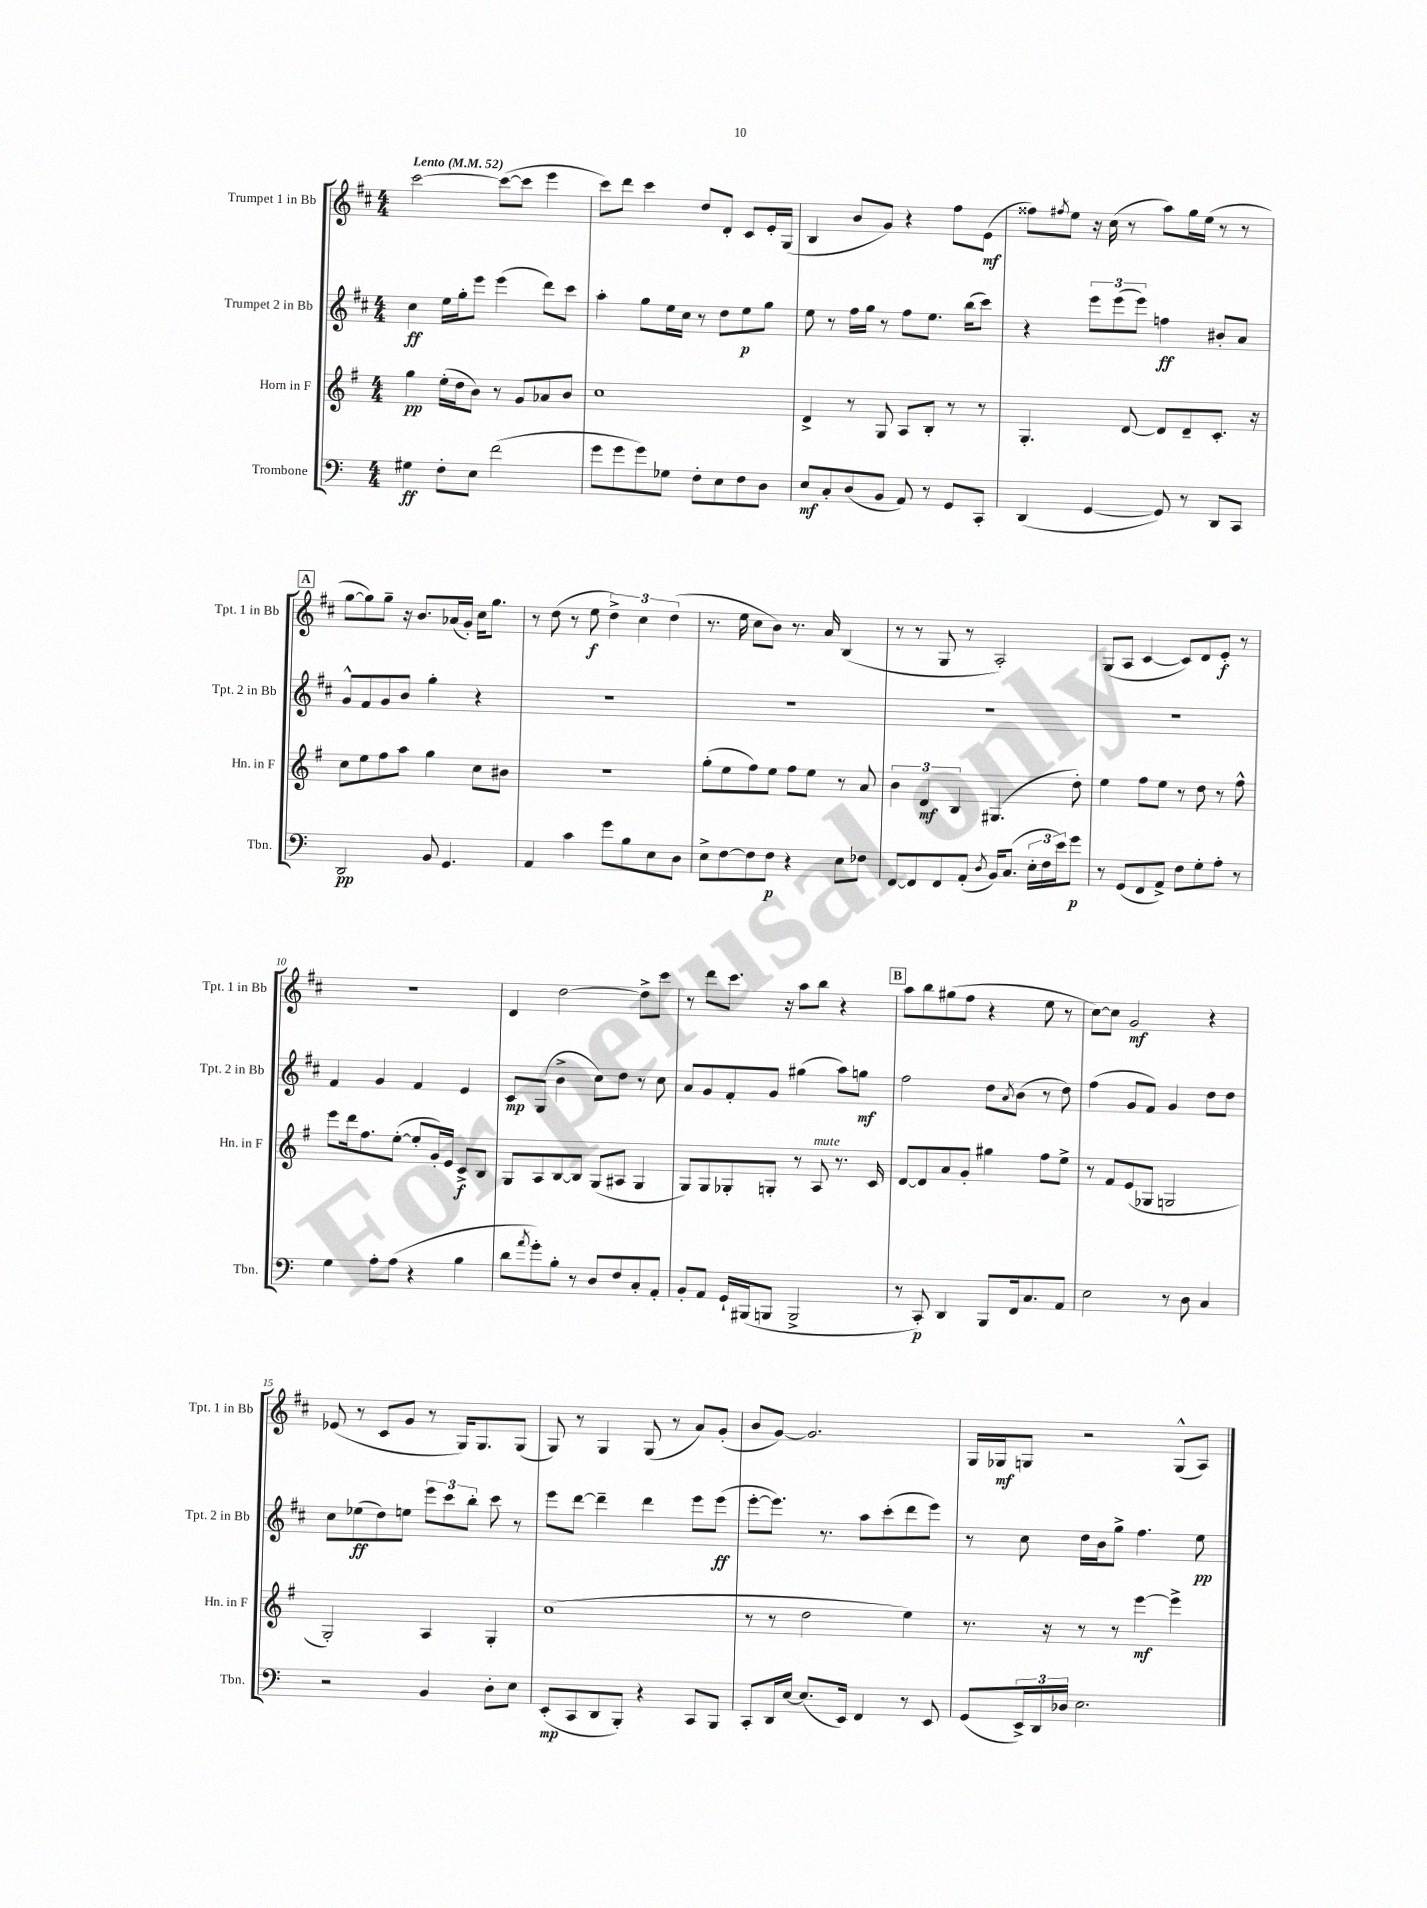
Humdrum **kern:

**kern	**dynam	**kern	**dynam	**kern	**dynam	**kern	**dynam
*part4	*part4	*part3	*part3	*part2	*part2	*part1	*part1
*staff4	*staff4	*staff3	*staff3	*staff2	*staff2	*staff1	*staff1
*I"Trombone	*	*I"Horn in F	*	*I"Trumpet 2 in Bb	*	*I"Trumpet 1 in Bb	*
*I'Tbn.	*	*I'Hn. in F	*	*I'Tpt. 2 in Bb	*	*I'Tpt. 1 in Bb	*
*clefF4	*	*clefG2	*	*clefG2	*	*clefG2	*
*k[]	*	*k[f#]	*	*k[f#c#]	*	*k[f#c#]	*
*M4/4	*	*M4/4	*	*M4/4	*	*M4/4	*
*MM52	*	*MM52	*	*MM52	*	*MM52	*
=1	=1	=1	=1	=1	=1	=1	=1
!	!	!	!	!	!	!LO:TX:a:B:t=Lento	!
4G#X\	ff	4gg\	pp	4cc#\	ff	[2ccc#\	.
8F'\L	.	(16ee'\LL	.	16ee\LL	.	.	.
.	.	16dd\J	.	16gg'\J	.	.	.
8E\J	.	8b\J)	.	8eee\J	.	.	.
(2f\	.	8r	.	(4eee\	.	(8ccc#\L_	.
.	.	8g/L	.	.	.	8ccc#\J]	.
.	.	8a-X/	.	8ddd\L)	.	4eee\	.
.	.	8b/J	.	8ccc#\J	.	.	.
=2	=2	=2	=2	=2	=2	=2	=2
8g\L	.	1cc	.	4aa'\	.	8ccc#\L)	.
8g\	.	.	.	.	.	8ddd\J	.
8g\)	.	.	.	8gg\L	.	4ccc#\	.
8G-X\J	.	.	.	16ee\L	.	.	.
.	.	.	.	16cc#\JJ	.	.	.
8F'\L	.	.	.	8r	.	8dd/L	.
8E\	.	.	.	8dd\L	.	8d'/J	.
8F\	.	.	.	8ee\	p	8c#/L	.
8D\J	.	.	.	8gg\J	.	16e'/L	.
.	.	.	.	.	.	(16G/JJ	.
=3	=3	=3	=3	=3	=3	=3	=3
8E/L	mf	4d^/	.	8ee\	.	4B/	.
8C'/	.	.	.	8r	.	.	.
(8D/	.	8r	.	16ff#\LL	.	8b/L	.
.	.	.	.	16gg\JJ	.	.	.
8BB/J	.	8G/	.	8r	.	8g/J)	.
8AA/)	.	8A/L	.	8ff#\L	.	4r	.
8r	.	8B'/J	.	8.ee\J	.	.	.
8GG/L	.	8r	.	.	.	8ff#\L	.
.	.	.	.	(16bb\KL	.	.	.
8CC'/J	.	8r	.	8ccc#\J)	.	(8e\J	mf
=4	=4	=4	=4	=4	=4	=4	=4
(4DD/	.	4.G'/	.	4r	.	8ff##X\L)	.
.	.	.	.	.	.	8qff#X/	.
.	.	.	.	.	.	8ee\J	.
[4GG/	.	.	.	12eee\L	.	16r	.
.	.	.	.	.	.	(16cc#\	.
.	.	.	.	(12eee\	.	.	.
.	.	[8d/	.	.	.	8r	.
.	.	.	.	12eee\J)	.	.	.
8GG/])	.	8d/L]	.	4ffn\	ff	8aa\L)	.
8r	.	8d~/	.	.	.	16gg\L	.
.	.	.	.	.	.	(16ee\JJ	.
8DD/L	.	8.c'/J	.	8b#X'/L	.	8r	.
8CC/J	.	.	.	8a/J	.	8r	.
.	.	16r	.	.	.	.	.
!!LO:LB:g=z
!!LO:REH:place=s1:t=A
=5	=5	=5	=5	=5	=5	=5	=5
2DD/	pp	8cc\L	.	8g^^/L	.	[8gg\L	.
.	.	8ee\	.	8f#/	.	8gg\])	.
.	.	8ff#\	.	8g/	.	8gg~\J	.
.	.	8aa\J	.	8b/J	.	16r	.
.	.	.	.	.	.	8.b/L	.
8BB/	.	4gg\	.	4gg'\	.	.	.
4.GG/	.	.	.	.	.	(16a-X/L	.
.	.	.	.	.	.	16g'/JJ)	.
.	.	8cc\L	.	4r	.	16cc#\KL	.
.	.	.	.	.	.	8.gg\J	.
.	.	8b#X\J	.	.	.	.	.
=6	=6	=6	=6	=6	=6	=6	=6
4AA/	.	1r	.	1r	.	8r	.
.	.	.	.	.	.	(8dd\	.
4c\	.	.	.	.	.	8r	.
.	.	.	.	.	.	8ee\	f
8g\L	.	.	.	.	.	6dd^\)	.
8B\	.	.	.	.	.	.	.
.	.	.	.	.	.	6cc#\	.
8E\	.	.	.	.	.	.	.
.	.	.	.	.	.	(6dd\	.
8D\J	.	.	.	.	.	.	.
=7	=7	=7	=7	=7	=7	=7	=7
8E^\L	.	(8gg'\L	.	1r	.	8.r	.
[8F\	.	8ee\	.	.	.	.	.
.	.	.	.	.	.	16ee\	.
8F\]	.	8ff#\)	.	.	.	8cc#\L	.
8F\J	p	8ee\J	.	.	.	8b\J)	.
4r	.	8ff#\L	.	.	.	8.r	.
.	.	8ee\J	.	.	.	.	.
.	.	.	.	.	.	16a/	.
8E\L	.	8r	.	.	.	(4B/	.
8F-X\J	.	8a/	.	.	.	.	.
=8	=8	=8	=8	=8	=8	=8	=8
[8FF/L	.	6b\	.	1r	.	8r	.
8FF/]	.	.	.	.	.	8r	.
.	.	6d/	mf	.	.	.	.
8FF/	.	.	.	.	.	8G/	.
.	.	6B/	.	.	.	.	.
(8AA'/J	.	.	.	.	.	8r	.
8qD/	.	.	.	.	.	.	.
16BB/KL)	.	(4.G#X/	.	.	.	2A'/)	.
(8.C/J	.	.	.	.	.	.	.
24E'\LL	.	.	.	.	.	.	.
24F\	.	.	.	.	.	.	.
24e\J)	.	.	.	.	.	.	.
8g\J	p	8dd'\)	.	.	.	.	.
=9	=9	=9	=9	=9	=9	=9	=9
8r	.	4ee\	.	1r	.	(8G/L	.
(8GG/L	.	.	.	.	.	8A/J	.
8FF/	.	8ff#\L	.	.	.	[4c#/	.
8AA^/J)	.	8ee\J	.	.	.	.	.
8F\L	.	8r	.	.	.	8c#/L])	.
8G'\	.	8dd\	.	.	.	8d/	.
8A'\J	.	8r	.	.	.	8e'/J	f
8r	.	8ff#^^\	.	.	.	8r	.
!!LO:LB:g=z
=10	=10	=10	=10	=10	=10	=10	=10
4G\	.	8eee\L	.	4f#/	.	1r	.
.	.	16ddd\k	.	.	.	.	.
.	.	8.ff#\	.	.	.	.	.
8A'\L	.	.	.	4g/	.	.	.
(8A\J	.	([8ee'\J	.	.	.	.	.
4r	.	8ee'/L]	.	4f#/	.	.	.
.	.	16g'/L)	.	.	.	.	.
.	.	16e/JJ	.	.	.	.	.
4B\	.	8c^/L	f	4e/	.	.	.
.	.	8B/J	.	.	.	.	.
=11	=11	=11	=11	=11	=11	=11	=11
8d\L	.	8G/L	.	8c#/L	mp	4d/	.
8qa/	.	.	.	.	.	.	.
8g'\)	.	8A/	.	(8G/J	.	.	.
8B'\J	.	[8B/	.	4b^\	.	[2dd\	.
8r	.	8B/J]	.	.	.	.	.
8D/L	.	(8G/L	.	8cc#\L)	.	.	.
8F/	.	8A#X/J	.	8dd\J	.	.	.
8C'/	.	4G/	.	8r	.	8dd^\L]	.
8AA'/J	.	.	.	8cc#\	.	8ccc#\J	.
=12	=12	=12	=12	=12	=12	=12	=12
8BB'/L	.	8G/L)	.	8a/L	.	8r	.
8AA/J	.	8G/	.	8g/	.	8ddd\L	.
16GG`/LL	.	8G-X'/	.	8f#'/	.	8.ccc#\J	.
(16BBB#X/J	.	.	.	.	.	.	.
8BBBn/J	.	8Gn'/J	.	8g/J	.	.	.
.	.	.	.	.	.	16r	.
2BBB^/	.	8r	.	(4gg#X\	.	8aa\L	.
!	!	!LO:TX:a:i:t=mute	!	!	!	!	!
.	.	8A/	.	.	.	8bb\J	.
.	.	8.r	.	8aa\L)	.	4r	.
.	.	.	.	8ggn\J	mf	.	.
.	.	16c/	.	.	.	.	.
!!LO:REH:place=s1:t=B
=13	=13	=13	=13	=13	=13	=13	=13
8r	.	[8d/L	.	2ff#\	.	8aa\L	.
8CC'/)	p	8d/]	.	.	.	8bb\	.
4DD/	.	8a/	.	.	.	(8gg#X\	.
.	.	8g'/J	.	.	.	8ff#\J	.
8BBB/L	.	4gg#X\	.	8dd\L	.	4r	.
.	.	.	.	8qa/	.	.	.
16FF/k	.	.	.	(8b\J	.	.	.
8.C/	.	.	.	.	.	.	.
.	.	8ff#\L	.	8r	.	8ee\	.
8AA/J	.	8ee^\J	.	8dd\)	.	8r	.
=14	=14	=14	=14	=14	=14	=14	=14
2E\	.	8r	.	(4ff#\	.	[8cc#\L)	.
.	.	8f#/L	.	.	.	8cc#\J]	.
.	.	(8e/	.	8g/L	.	2g/	mf
.	.	8G-X/J	.	8f#/J)	.	.	.
8r	.	2Gn/	.	4g/	.	.	.
8D\	.	.	.	.	.	.	.
4C/	.	.	.	8dd\L	.	4r	.
.	.	.	.	8dd\J	.	.	.
!!LO:LB:g=z
=15	=15	=15	=15	=15	=15	=15	=15
2r	.	2G'/)	.	8cc#\L	.	(8e-X/	.
.	.	.	.	(8ee-X\	ff	8r	.
.	.	.	.	8dd\)	.	8c#/L	.
.	.	.	.	8een\J	.	8g/J	.
4BB/	.	4A/	.	12eee\L	.	8r	.
.	.	.	.	12ccc#\	.	.	.
.	.	.	.	.	.	16G/KL)	.
.	.	.	.	12bb'\J	.	.	.
.	.	.	.	.	.	8.G/	.
8D'\L	.	4G'/	.	8ccc#\	.	.	.
8E\J	.	.	.	8r	.	(8G/J	.
=16	=16	=16	=16	=16	=16	=16	=16
(8EE'/L	mp	(1cc	.	8eee\L	.	8G/)	.
8CC/	.	.	.	[8ddd\J	.	8r	.
8DD/	.	.	.	4ddd~\]	.	4G/	.
8BBB'/J)	.	.	.	.	.	.	.
4r	.	.	.	4ddd\	.	(8G/	.
.	.	.	.	.	.	8r	.
8CC/L	.	.	.	8eee\L	.	8a/L)	.
8BBB/J	.	.	.	(8eee\J	ff	(8g'/J	.
=17	=17	=17	=17	=17	=17	=17	=17
8CC'/L	.	8r	.	[8eee'\L	.	8b/L	.
16DD/L	.	8r	.	8.eee\J])	.	[8g/J)	.
[16E/JJ	.	.	.	.	.	.	.
(8.E/L]	.	2dd\	.	.	.	2.g/]	.
.	.	.	.	8.r	.	.	.
16EE/Jk)	.	.	.	.	.	.	.
4FF/	.	.	.	8aa\L	.	.	.
.	.	.	.	(8ccc#'\	.	.	.
8r	.	4ee\)	.	8ddd\	.	.	.
8EE/	.	.	.	8eee\J)	.	.	.
=18	=18	=18	=18	=18	=18	=18	=18
(8GG/L	.	8.r	.	8r	.	16G/LL	.
.	.	.	.	.	.	16G-X/J	mf
24EE^/L)	.	.	.	8cc#\	.	8Gn/J	.
24DD/	.	.	.	.	.	.	.
.	.	16r	.	.	.	.	.
24D-X/JJ	.	.	.	.	.	.	.
2.E\	.	8r	.	16dd\LL	.	2r	.
.	.	.	.	16b\J	.	.	.
.	.	8r	.	8gg^\J	.	.	.
.	.	[4eee\	mf	4.ff#\	.	.	.
.	.	4eee^\]	.	.	.	(8G^^/L	.
.	.	.	.	8ee\	pp	8A/J)	.
==	==	==	==	==	==	==	==
*-	*-	*-	*-	*-	*-	*-	*-
